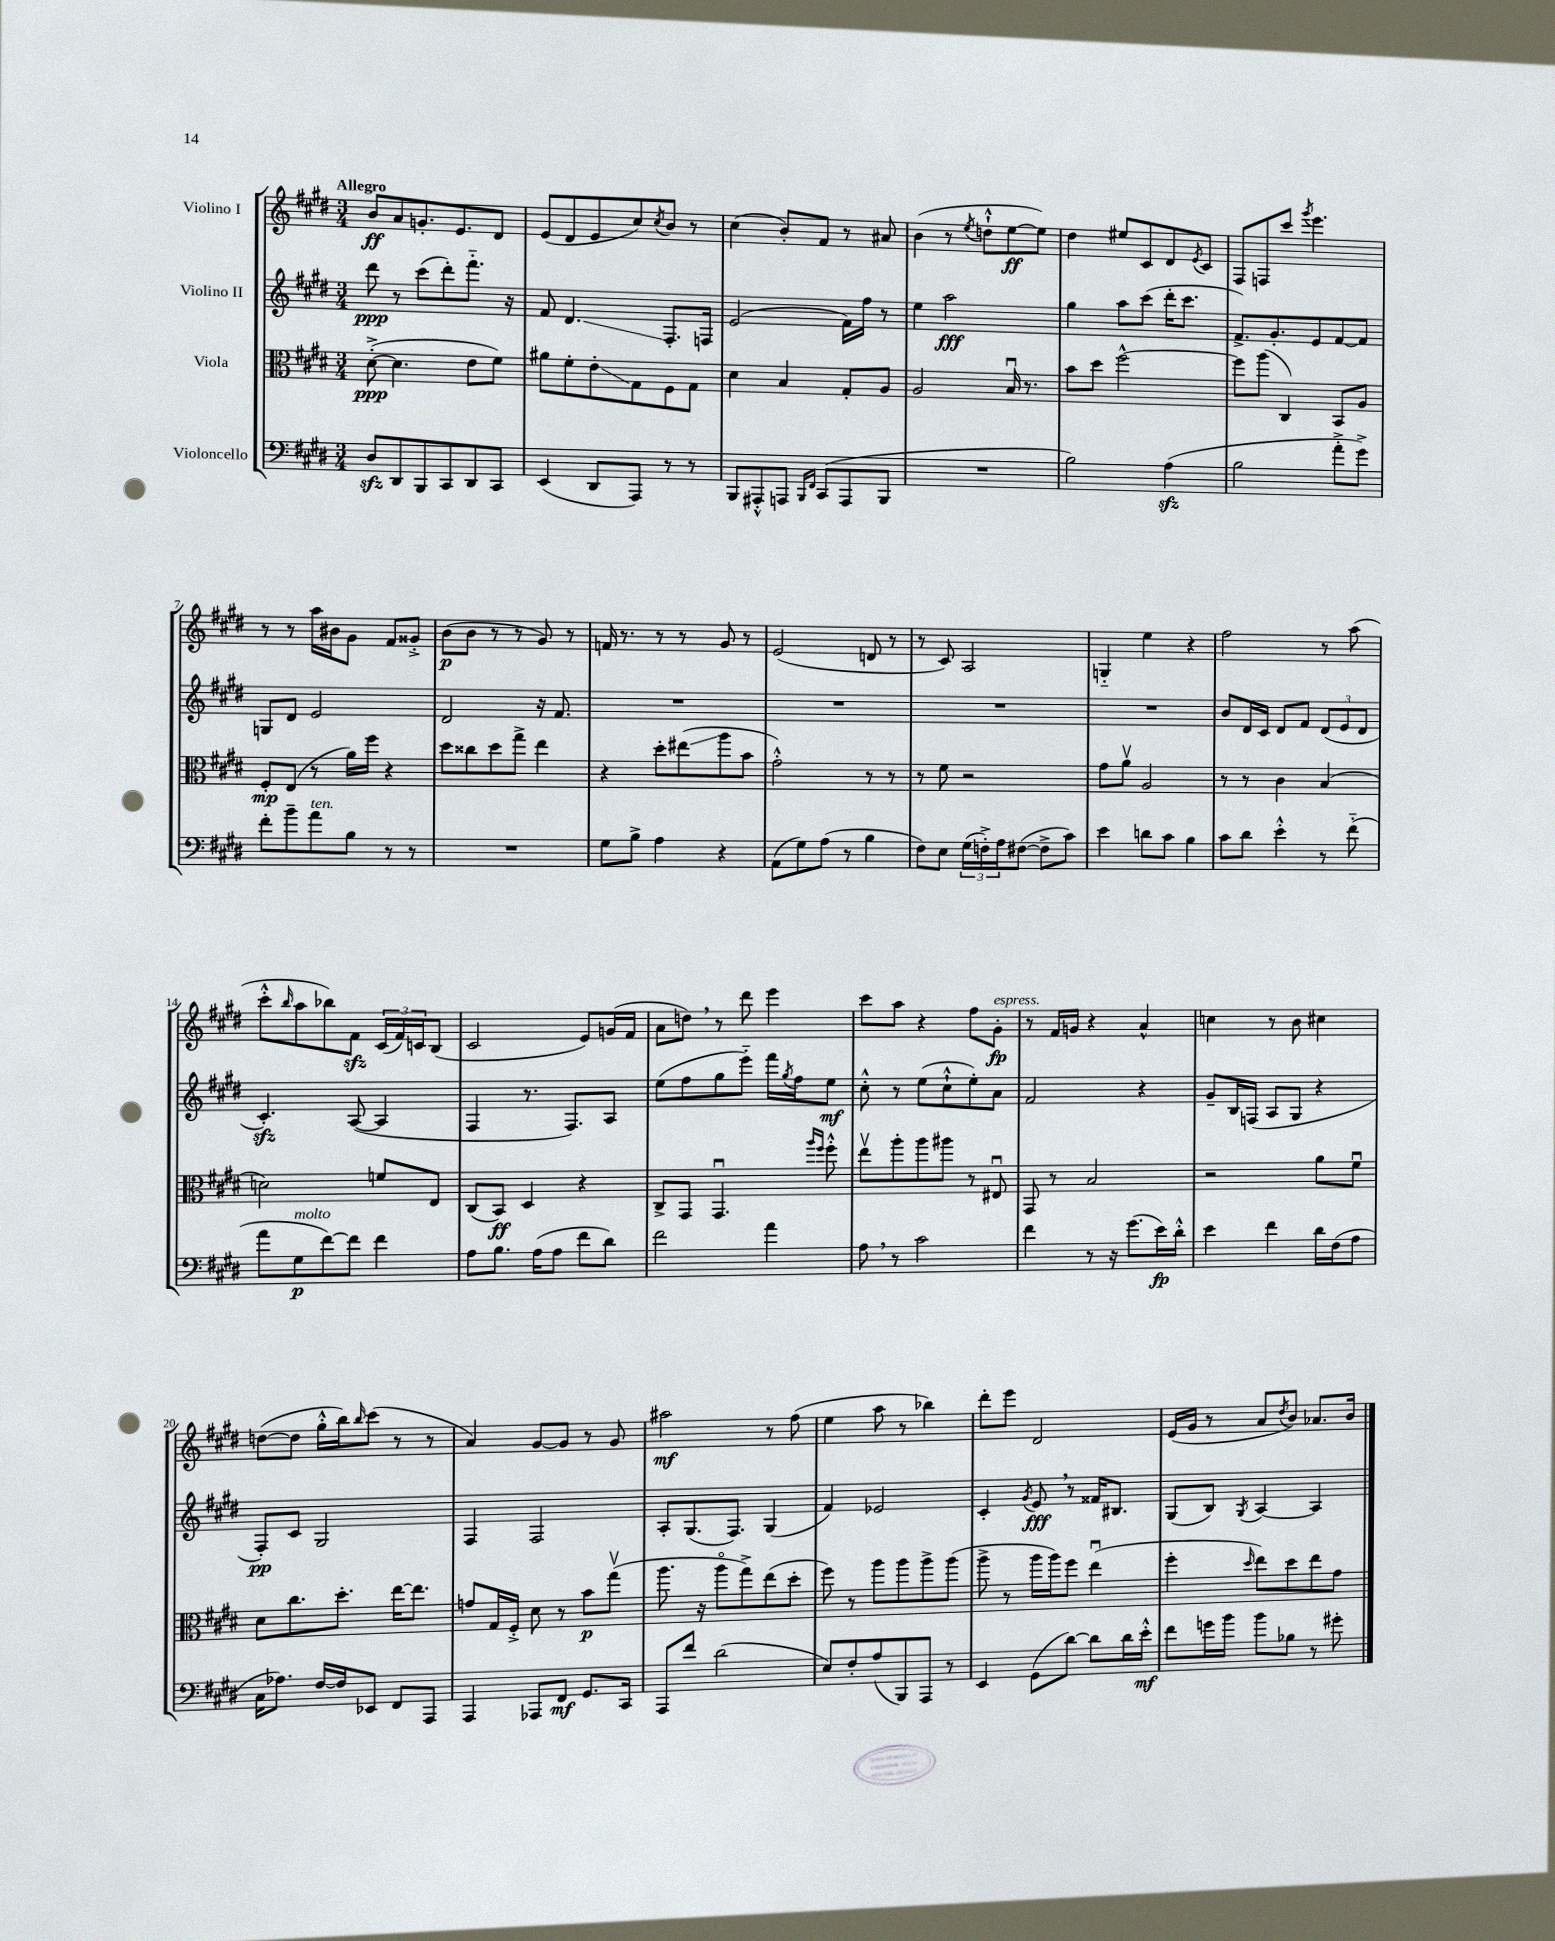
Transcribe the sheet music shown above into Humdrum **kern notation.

**kern	**kern	**kern	**kern
*staff4	*staff3	*staff2	*staff1
*clefF4	*clefC3	*clefG2	*clefG2
*k[f#c#g#d#]	*k[f#c#g#d#]	*k[f#c#g#d#]	*k[f#c#g#d#]
*M3/4	*M3/4	*M3/4	*M3/4
8D#/L	([8d#'^\	8ddd#\	8b/L
8DD#/	4.d#\]	8r	8a/
8BBB/	.	(8ccc#\L	8.g'/
8CC#/	.	8ddd#'\)	.
.	.	.	8.e/
8DD#/	8e\L	8.fff#'~\J	.
8CC#/J	8f#\J)	.	8d#/J
.	.	16r	.
=	=	=	=
(4EE/	8a#\L	8f#/	(8e/L
.	8f#'\	4.d#/	8d#/
8DD#/L	8e'\	.	8e/
8AAA/J)	8G#\	.	8cc#/)
.	.	.	8qcc#/
8r	8F#\	8.F#'/L	8b/J
8r	8G#\J	.	8r
.	.	16F/Jk	.
=	=	=	=
8BBB/L	4d#\	(2e/	(4cc#\
8AAA#'^^/	.	.	.
8AAA/J	4B/	.	8b'/L)
16qqBBB/LL	.	.	.
16qqFF#/JJ	.	.	.
(8CC#/L	.	.	8f#/J
8AAA/	8G#'/L	16f#\LL)	8r
.	.	16ff#\JJ	.
8BBB/J	8A/J	8r	8a#/
=	=	=	=
2.r	2A/	4ee\	(4b\
.	.	2aa\	8r
.	.	.	8qee/
.	.	.	8dd`^^\L
.	16Bu/	.	[8ee\
.	8.r	.	.
.	.	.	8ee\]J)
=	=	=	=
2B\)	8b\L	4gg#\	4dd#\
.	8dd#\J	.	.
.	[2ff#^^\	8aa\L	8ee#/L
.	.	(8ccc#\J	8c#/
(4A\	.	16ddd#'\LK	8d#/
.	.	8.ccc#\J	.
.	.	.	8qe/
.	.	.	8c#/J
=	=	=	=
2B\	8ff#\]L	8.f#^/L)	8F#/L
.	(8aa\J	.	8F/
.	.	8.g#'/	.
.	4C#/)	.	8ccc#/J
.	.	.	8qggg#/
.	.	8e/	4.eee\
8a'^\L	8BB/L	[8f#/	.
8g#^\J)	8A/J	8f#/]J	.
=	=	=	=
8f#'\L	8F#'/L	8G/L	8r
8b~\	(8E/J	8d#/J	8r
8a\	8r	2e/	16aa\LL
.	.	.	16b#\J
8B\J	16a\LL)	.	8g#\J
.	16ff#\JJ	.	.
8r	4r	.	8f#/L
8r	.	.	8g##'^/J
=	=	=	=
2.r	8dd#\L	2d#/	(8b\L
.	8cc##\	.	8b\J
.	8dd#\	.	8r
.	8gg#^\J	.	8r
.	4ee\	16r	8g#/)
.	.	8.f#/	.
.	.	.	8r
=	=	=	=
8G#\L	4r	2.r	16f/
.	.	.	8.r
8B^\J	.	.	.
4A\	8dd#'\L	.	8r
.	(8ee#\	.	8r
4r	8aa\	.	8g#/
.	8b\J	.	8r
=	=	=	=
(8AA\L	2g#'^^\)	2.r	(2e/
8G#\)	.	.	.
(8A\J	.	.	.
8r	.	.	.
4B\	8r	.	8d/
.	8r	.	8r
=	=	=	=
8F#\L)	8r	2.r	8r
8E\J	8f#\	.	8c#/)
(24G#\LL	2r	.	2A/
24F'^\)	.	.	.
24A\J	.	.	.
([8F#\J	.	.	.
8F#^\]L	.	.	.
8c#\J)	.	.	.
=	=	=	=
4e\	8g#\L	2.r	4G'~/
.	8av\J	.	.
8d\L	2A/	.	4ee\
8c#\J	.	.	.
4B\	.	.	4r
=	=	=	=
8c#\L	8r	8b/L	2ff#\
8d#\J	8r	16d#/L	.
.	.	16c#/JJ	.
4e'^^\	4c#\	8d#/L	.
.	.	8f#/J	.
8r	(4B/	(12d#/L	8r
.	.	12e/	.
(8f#'~\	.	.	(8aa\
.	.	12d#/J	.
=	=	=	=
8a\L	2d\)	4.c#'/)	8ccc#'^^\L
.	.	.	16qqbb/
8G#\	.	.	8aa\
[8f#\)	.	.	8bb-\)
8f#\]J	.	([8A/	8f#\J
4f#\	8f/L	4A/]	(24c#/LL
.	.	.	24f#/)
.	.	.	24c/J
.	8E/J	.	(8B/J
=	=	=	=
8A\L	(8C#/L	4F#/	2c#/
8.B\J	8BB/J)	.	.
.	4D#/	8.r	.
(16A\LK	.	.	.
8A\J	.	.	.
.	.	8.F#/L)	.
8f#\L	4r	.	8e/L)
8d#\J)	.	8A/J	(16g/L
.	.	.	16f#/JJ
=	=	=	=
2f#\	8C#^/L	(8ee\L	8a\L
.	8GG#/J	8ff#\	8dd\J)
.	4.GG#u/	8gg#\	8r
.	.	8eee'~\J)	8ddd#\
4a\	.	16fff#\LL	4eee\
.	.	8qgg#/	.
.	.	16ff#\J	.
.	16qqaa/LL	.	.
.	16qqff#/JJ	.	.
.	8ff#'^^\	8ee\J	.
=	=	=	=
8A\	8eev\L	8cc#'^^\	8ccc#\L
8r	8aa'\	8r	8aa\J
2c#\	8aa\	(8ee\L	4r
.	8aa#\J	8cc#`^^\	.
.	8r	8ee'\)	8ff#\L
.	8E#u/	8a\J	8g#'\J
=	=	=	=
4f#\	8GG#/	2f#/	8r
.	8r	.	16f#/LL
.	.	.	16g/JJ
8r	2B/	.	4r
16r	.	.	.
(8.g#\L	.	.	.
.	.	4r	4a^^/
16e\L)	.	.	.
16d#'^^\JJ	.	.	.
=	=	=	=
4e\	2r	8g#~/L	4cc\
.	.	16B/L	.
.	.	(16F/JJ	.
4f#\	.	8A/L	8r
.	.	8G#/J	8b\
16d#\LL	8a\L	4r	4cc#\
(16F#\J	.	.	.
8A\J	8f#u\J	.	.
=	=	=	=
16C#\LK	8d#\L	8F#'/L)	([8dd\L
8.A-\J)	.	.	.
.	8.cc#\	8c#/J	8dd\]J
[16F#/LL	.	2G#/	16gg#'^^\LL
16F#/]J	8.dd#'\J	.	16bb\J)
.	.	.	16qqbb/
8EE-/J	.	.	(8ccc#\J
8FF#/L	[16ee\LK	.	8r
.	8.ee\]J	.	.
8AAA/J	.	.	8r
=	=	=	=
4AAA/	8g/L	4F#/	4a/)
.	16G#/L	.	.
.	16F#'^/JJ	.	.
8AAA-/L	8d#\	2F#/	[8g#/L
8FF#/J	8r	.	8g#/]J
8.GG#/L	8b\L	.	8r
.	(8gg#v\J	.	8g#/
16CC#/Jk	.	.	.
=	=	=	=
8AAA/L	8.aa\	8A'/L	2aa#\
8f#/J	.	(8.G#/	.
.	16r	.	.
(2d#\	8aao\L	.	.
.	.	8.F#/J)	.
.	8gg#^\)	.	.
.	(8ee\	(4G#/	8r
.	8dd#'\J	.	(8ff#\
=	=	=	=
8E/L)	8ff#\)	4f#/)	4ee\
8F#'/	8r	.	.
(8A/	8aa\L	2e-/	8aa\
8BBB/)	8aa\	.	8r
8AAA/J	8aa^\	.	4bb-\)
8r	(8aa\J	.	.
=	=	=	=
4EE/	8aa^\	4c#'/	8ddd#'\L
.	8r	.	8eee\J
.	.	8qg#/	.
(8GG#\L	16aa\LL	8e/	2d#/
.	16aa\J)	.	.
[8d#\J)	8ff#\J	8r	.
8d#\]L	(4eeu\	16f##/LK	.
.	.	8.B#/J	.
16d#\L	.	.	.
16e'^^\JJ	.	.	.
=	=	=	=
8f#\L	4ff#'\	(8G#/L	(16e/LL
.	.	.	16g#/JJ
16g\L	.	8B/J)	8r
16b\JJ	.	.	.
.	16qqdd#/	8qG#/	.
8b\L	8ee\L)	[4A/	8a/L
.	.	.	8qdd#/
8B-\J	8dd#\	.	8b/J)
8r	8ee\	4A/]	8.a-/L
8g#'\	8g#\J	.	.
.	.	.	16b/Jk
==	==	==	==
*-	*-	*-	*-
